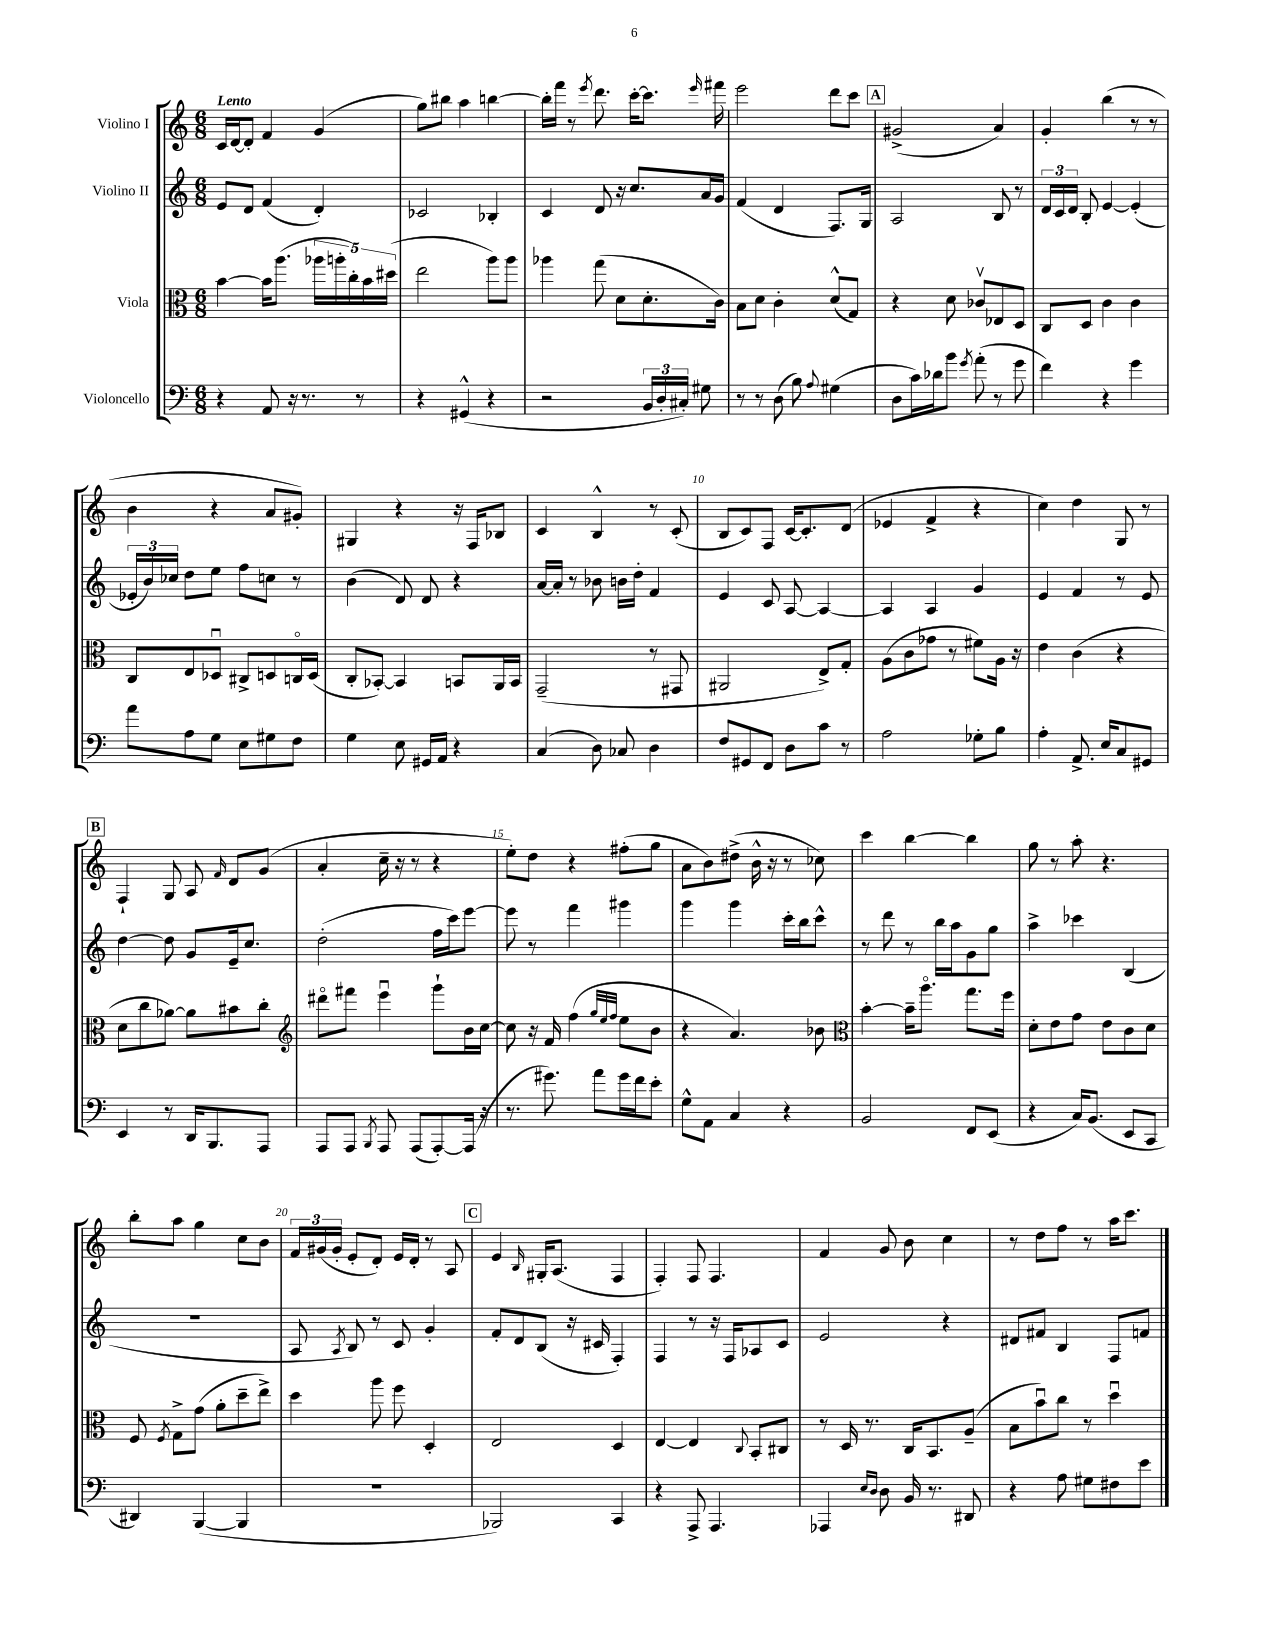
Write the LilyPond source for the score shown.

<<
\new StaffGroup <<
\new Staff = "s0" \with { instrumentName = "Violino I" } {
    \clef treble \key c \major \numericTimeSignature \time 6/8 \tempo "Lento"
    \autoBeamOff c'16[ d'16~ d'8]-. f'4 g'4( |
    g''8[) bis''8] a''4 b''4~ |
    b''16[-. f'''16] r8 \acciaccatura { e'''8 } d'''8. c'''16[~-. c'''8.] \grace { e'''16 } fis'''16 |
    e'''2 d'''8[ c'''8] |
    \mark \markup { \box "A" } gis'2->( a'4) |
    g'4-. b''4( r8 r8 |
    b'4 r4 a'8[ gis'8]-.) |
    gis4 r4 r16 f16[ bes8] |
    c'4 b4-^ r8 c'8-.( |
    b8[ c'8) f8] c'16[~ c'8.-. d'8]( |
    ees'4 f'4-> r4 |
    c''4) d''4 g8 r8 |
    \mark \markup { \box "B" } f4-! g8 a8 \grace { f'16 } d'8[ g'8]( |
    a'4-. c''16-- r16 r8 r4 |
    e''8[-.) d''8] r4 fis''8[-.( g''8] |
    a'8[ b'8) dis''8]->( b'16-^ r16 r8 ces''8) |
    c'''4 b''4~ b''4 |
    g''8 r8 a''8-. r4. |
    b''8[-. a''8] g''4 c''8[ b'8] |
    \tuplet 3/2 { f'16[ gis'16( gis'16]-. } e'8[-. d'8]-.) e'16[ d'16]-. r8 a8 |
    \mark \markup { \box "C" } e'4 \grace { b16 } gis16[-. a8.]( f4 |
    f4-.) f8 f4. |
    f'4 g'8 b'8 c''4 |
    r8 d''8[ f''8] r8 a''16[ c'''8.] \bar "|." |
}
\new Staff = "s1" \with { instrumentName = "Violino II" } {
    \clef treble \key c \major \numericTimeSignature \time 6/8
    \autoBeamOff e'8[ d'8] f'4( d'4-.) |
    ces'2 bes4-. |
    c'4 d'8 r16 c''8.[ a'16 g'16] |
    f'4( d'4 f8.[) g16] |
    \mark \markup { \box "A" } a2 b8 r8 |
    \tuplet 3/2 { d'16[ c'16 d'16] } b8-. e'4~ e'4-.( |
    \tuplet 3/2 { ees'16[-. b'16) ces''16] } d''8[ e''8] f''8[ c''8] r8 |
    b'4( d'8) d'8 r4 |
    a'16[~ a'16]-. r8 bes'8 b'16[ d''16]-. f'4 |
    e'4 c'8 a8~ a4~ |
    a4 a4 g'4 |
    e'4 f'4 r8 e'8 |
    \mark \markup { \box "B" } d''4~ d''8 g'8[ e'16-- c''8.] |
    d''2-.( f''16[ c'''16) e'''8]~ |
    e'''8 r8 f'''4 gis'''4 |
    g'''4 g'''4 c'''16[-. b''16 c'''8]-^ |
    r8 d'''8 r8 b''16[ a''16 g'8 g''8] |
    a''4-> ces'''4 b4( |
    R2. |
    a8 \acciaccatura { a8 } b8) r8 c'8 g'4-. |
    \mark \markup { \box "C" } f'8[-. d'8 b8]( r16 cis'16 f4-.) |
    f4 r8 r16 f16[ aes8 c'8] |
    e'2 r4 |
    dis'8[ fis'8] b4 f8[ f'8] \bar "|." |
}
\new Staff = "s2" \with { instrumentName = "Viola" } {
    \clef alto \key c \major \numericTimeSignature \time 6/8
    \autoBeamOff b'4~ b'16[ a''8.]( \tuplet 5/4 { aes''16[ a''16-. c''16-.) b'16 dis''16]( } |
    e''2 a''8[) a''8] |
    aes''4 g''8( d'8[ d'8.-. c'16]) |
    b8[ d'8] c'4-. d'8[-^( g8]) |
    \mark \markup { \box "A" } r4 d'8 ces'8[\upbow ees8 d8] |
    c8[ d8] c'4 c'4 |
    c8[ e8 des8]\downbow cis8[-> d8 c16\flageolet d16]( |
    c8[-. bes,8]~-.) bes,4 b,8[ a,16 b,16] |
    g,2--( r8 gis,8 |
    ais,2 e8[->) g8]-. |
    a8[( c'8 ges'8] r8 fis'8[) a16] r16 |
    e'4 c'4( r4 |
    \mark \markup { \box "B" } d'8[ c''8 aes'8]~) aes'8[ bis'8 c''8]-. |
    \clef treble dis'''8[\flageolet fis'''8] e'''4\downbow g'''8[-! b'16 c''16]~ |
    c''8 r16 f'16 f''4( \grace { g''32[ e''32 f''32] } e''8[ b'8] |
    r4 a'4.) bes'8 |
    \clef alto b'4~-. b'16[-- a''8.]\flageolet g''8.[ f''16] |
    d'8[-. e'8 g'8] e'8[ c'8 d'8] |
    f8 \acciaccatura { f8 } g8[-> g'8]( a'8[-. d''8-- e''8]->) |
    d''4 a''8 f''8 d4-. |
    \mark \markup { \box "C" } e2 d4 |
    e4~ e4 \appoggiatura { c8 } b,8[-. cis8] |
    r8 d16 r8. c16[ b,8. a8]--( |
    b8[ b'8\downbow) c''8] r8 d''4\downbow \bar "|." |
}
\new Staff = "s3" \with { instrumentName = "Violoncello" } {
    \clef bass \key c \major \numericTimeSignature \time 6/8
    \autoBeamOff r4 a,8 r16 r8. r8 |
    r4 gis,4-^( r4 |
    r2 \tuplet 3/2 { b,16[ d16-. cis16]-.) } gis8 |
    r8 r8 d8( b8) \appoggiatura { a8 } gis4( |
    \mark \markup { \box "A" } d8[ c'16) des'16 b'8] \acciaccatura { g'8 } a'8-.( r8 g'8 |
    f'4) r4 g'4 |
    a'8[ a8 g8] e8[ gis8 f8] |
    g4 e8 gis,16[ a,16] r4 |
    c4( d8) ces8 d4 |
    f8[ gis,8 f,8] d8[ c'8] r8 |
    a2 ges8[-. b8] |
    a4-. a,8.-> e16[ c8 gis,8] |
    \mark \markup { \box "B" } e,4 r8 d,16[ b,,8. a,,8] |
    a,,8[ a,,8] \acciaccatura { b,,8 } a,,8 a,,8[( a,,8~-.) a,,16]( r16 |
    r8. gis'8.) a'8[ gis'16 f'16 e'8]-. |
    g8[-^ a,8] c4 r4 |
    b,2 f,8[ e,8]( |
    r4 c16[) b,8.]( e,8[ c,8] |
    dis,4) b,,4~( b,,4 |
    R2. |
    \mark \markup { \box "C" } bes,,2) c,4 |
    r4 a,,8-> a,,4. |
    aes,,4 \grace { e16[ d16] } d8 b,16 r8. dis,8 |
    r4 a8 gis8[ fis8 e'8] \bar "|." |
}
>>
>>
\layout { \context { \Score \override BarNumber.break-visibility = ##(#f #t #t) barNumberVisibility = #(every-nth-bar-number-visible 5) } }
